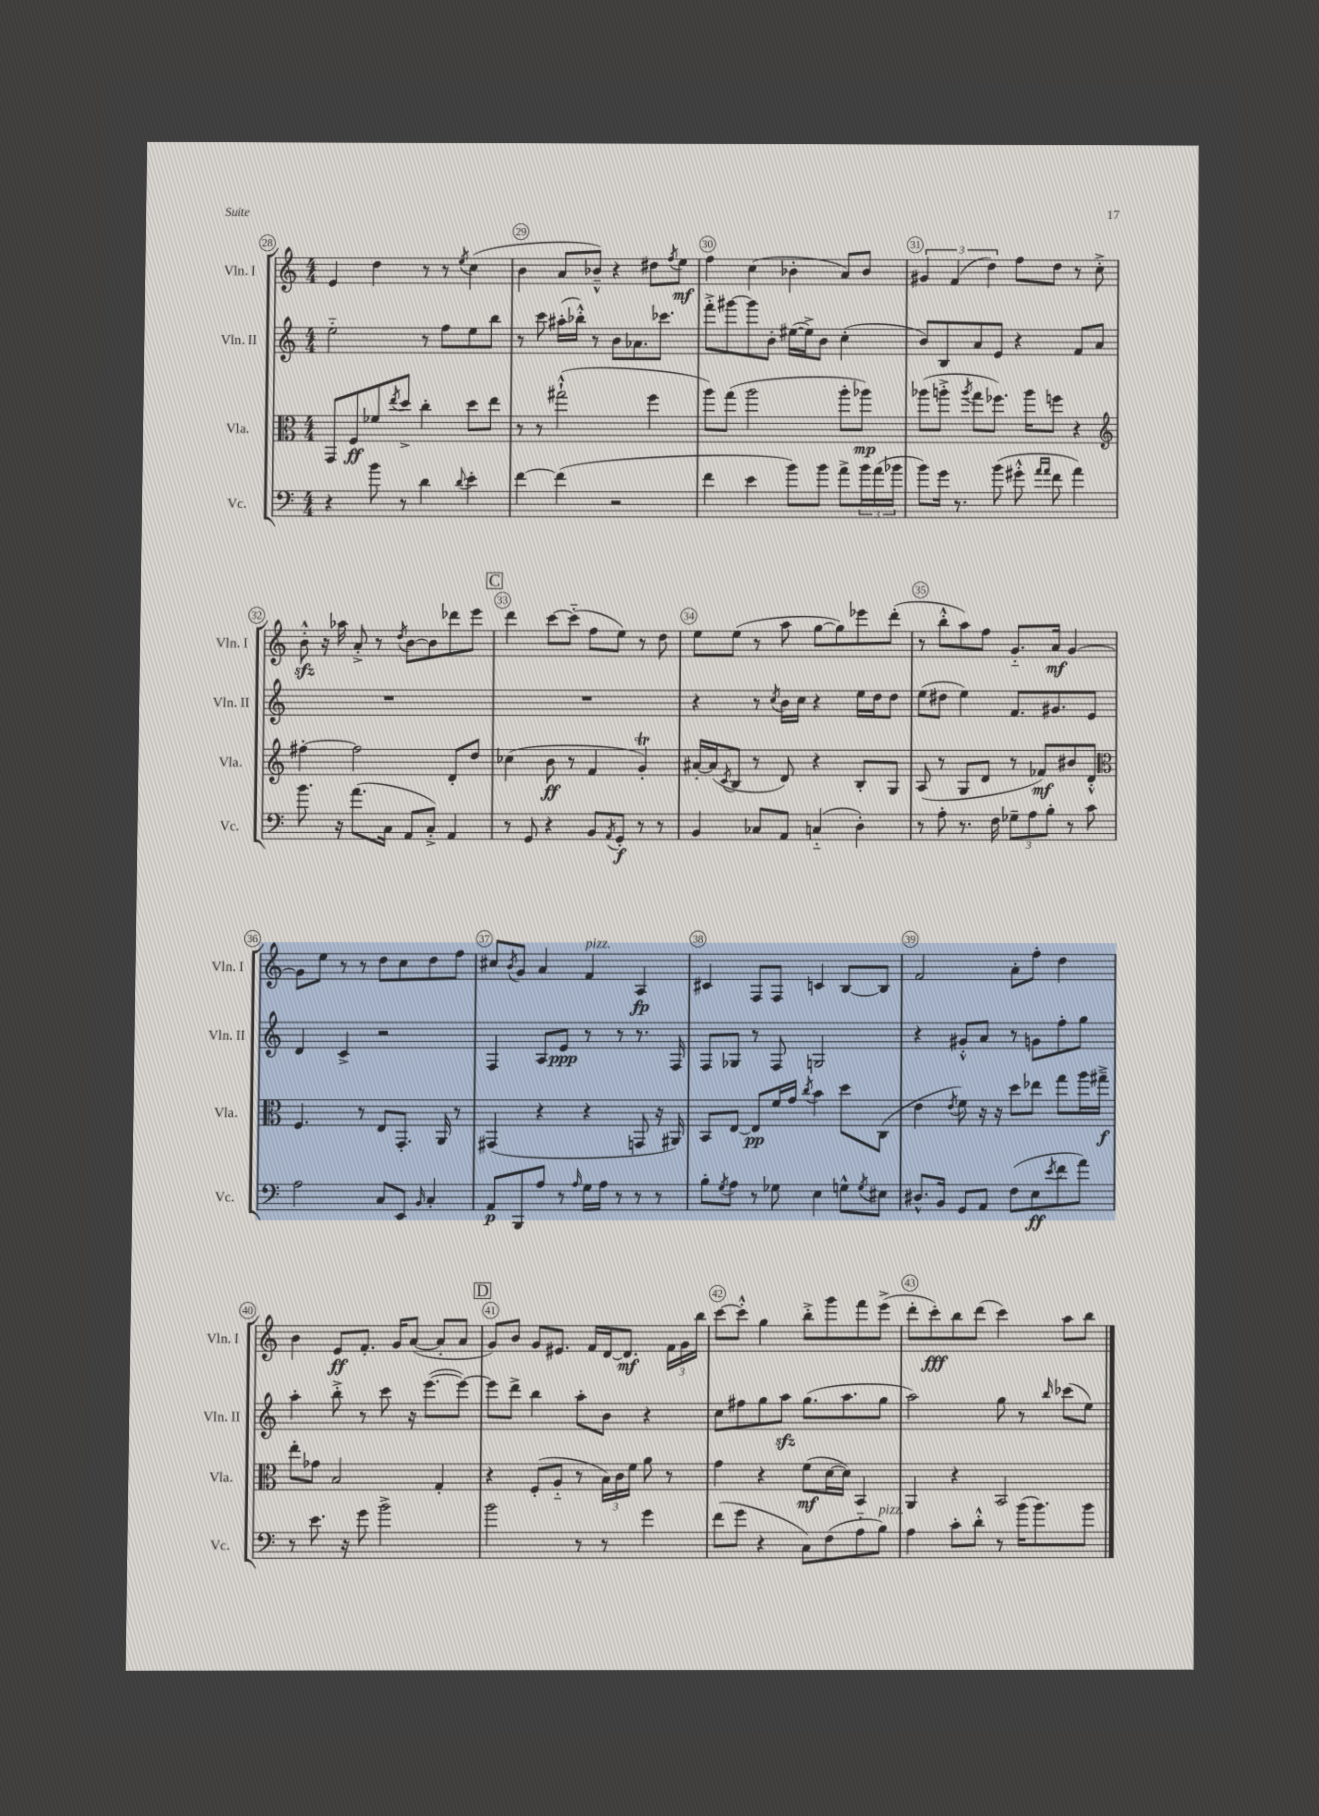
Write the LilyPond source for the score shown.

<<
\new StaffGroup <<
\new Staff = "s0" \with { instrumentName = "Vln. I" shortInstrumentName = "Vln. I" } {
    \clef treble \key c \major \numericTimeSignature \time 4/4
    e'4 d''4 r8 r8 \acciaccatura { e''8 } c''4( |
    b'4 a'8 bes'8---^) r4 dis''8 \acciaccatura { f''8 } e''8\mf |
    f''4 c''4( bes'4-. a'8) bes'8 |
    \tuplet 3/2 { gis'4 f'4( d''4) } f''8 d''8 r8 c''8-.-> |
    b'8-.-^\sfz r16 aes''16 a'8-.-> r8 \acciaccatura { d''8 } b'8~ b'8 des'''8 e'''8 |
    \mark \markup { \box "C" } d'''4 c'''8~ c'''8-_( f''8 e''8) r8 d''8 |
    e''8 e''8( r8 a''8 g''8~ g''8) ees'''8 d'''8-.( |
    r8 b''8-.-^ a''8) f''8 g'8.-_ a'16\mf g'4~ |
    g'8 e''8 r8 r8 d''8 c''8 d''8 f''8 |
    cis''8 \acciaccatura { b'8 } g'8 a'4 f'4^\markup { \italic "pizz." } a4\fp |
    cis'4 f8 f8 c'4 b8~ b8 |
    f'2 a'8-. f''8-. d''4 |
    b'4 e'8\ff f'8.-. g'16 a'8~( a'8-. a'8 |
    \mark \markup { \box "D" } g'8) b'8 g'8 eis'8. f'16 d'16~ d'8.\mf \tuplet 3/2 { f'16 g'16 b''16 } |
    c'''8~ c'''8-.-^ g''4 b''8-.-> g'''8 f'''8 e'''8->( |
    d'''8-. c'''8-.\fff) b''8 d'''8( c'''4) a''8 b''8 \bar "|." |
}
\new Staff = "s1" \with { instrumentName = "Vln. II" shortInstrumentName = "Vln. II" } {
    \clef treble \key c \major \numericTimeSignature \time 4/4
    e''2-_ r8 f''8 e''8 b''8 |
    r8 c'''8 ais''16-.( bes''16-.-^) r8 b'8 aes'8. ces'''8. |
    f'''8-.-> gis'''8~ gis'''8 b'8-. eis''16~( eis''16->) b'8 c''4-.( |
    b'8) b8 a'8 e'8 r4 f'8 a'8 |
    R1 |
    \mark \markup { \box "C" } R1 |
    r4 r8 \acciaccatura { c''8 } b'16 c''16 r4 e''16 d''16 d''8 |
    e''8( dis''8 e''4) f'8. gis'8. e'8 |
    d'4 c'4-> r2 |
    f4 a8 e'8\ppp r8 r8 r8. f16 |
    f8 ges8 r8 f8 g2 |
    r4 gis'8-.-^ a'8 r8 g'8 f''8-. g''8 |
    a''4-. b''8-.-> r8 c'''8 r16 e'''8.~( e'''8~) |
    \mark \markup { \box "D" } e'''8 d'''8-> b''4 a''8-. b'8 r4 |
    c''8 fis''8 g''8 a''8\sfz g''8.( a''8. g''8 |
    a''2) g''8 r8 \grace { b''16 } ces'''8( e''8) \bar "|." |
}
\new Staff = "s2" \with { instrumentName = "Vla." shortInstrumentName = "Vla." } {
    \clef alto \key c \major \numericTimeSignature \time 4/4
    g,8 f8\ff fes'8 \acciaccatura { e''8 } d''8-> c''4-. d''8 e''8 |
    r8 r8 gis''2-!-^( f''4 |
    a''8) g''8( a''2 a''8-. aes''8\mp) |
    aes''8( a''8-.-> \acciaccatura { a''8 } g''8 fes''8.) a''16 f''8 r4 |
    \clef treble fis''4~-. fis''2 d'8-. d''8 |
    \mark \markup { \box "C" } ces''4( b'8\ff r8 f'4 g'4-.\trill) |
    ais'16~-. ais'16( \acciaccatura { c'8 } b8 r8 d'8) r4 b8-. g8 |
    a8( r8 g8 d'8 r8 fes'8\mf) bis'8 d'8-.-^ |
    \clef alto f4. r8 e8 g,8.-. a,16 r8 |
    gis,4( r4 r4 g,8 r16 ais,16) |
    b,8 e8~ e8\pp f'16 g'16 \acciaccatura { c''8 } b'4 d''8 c8( |
    e'4 \acciaccatura { e'8 } f'8) r16 r16 d''8 ees''8 g''8 a''16 gis''16--->\f |
    e''8-. ges'8 b2 g4-. |
    \mark \markup { \box "D" } r4 f8-.( a8-_ r8 \tuplet 3/2 { b16) c'16 f'16 } a'8 r8 |
    g'4 r4 f'8\mf( d'16~ d'16) b,4 |
    a,4 r4 b,2 \bar "|." |
}
\new Staff = "s3" \with { instrumentName = "Vc." shortInstrumentName = "Vc." } {
    \clef bass \key c \major \numericTimeSignature \time 4/4
    r4 b'8 r8 d'4 \appoggiatura { d'8 } e'4-. |
    f'4~ f'4( r2 |
    f'4 e'4 b'8) b'8 a'8-> \tuplet 3/2 { b'16 a'16( bes'16 } |
    b'8) g'16 r8. b'8( gis'8-.-^ \grace { a'16 a'16 } f'8 a'4) |
    b'8. r16 a'8.( c16 a,8 c8-.->) a,4 |
    \mark \markup { \box "C" } r8 g,8 r4 b,8 \acciaccatura { a,8 } g,8-.\f r8 r8 |
    b,4 ces8 a,8 c4-_( d4-.) |
    r8 a8-. r8. f16 \tuplet 3/2 { ges8-- a8 b8-. } r8 c'8 |
    a2 c8 e,8 \grace { b,16 } c4-. |
    a,8\p b,,8 a8 r8 \grace { a16 } g16 a16 r8 r8 r8 |
    b8-. \acciaccatura { g8 } a8 r8 ges8 e4 g8-^ \acciaccatura { g8 } eis8 |
    dis8.-^ b,16 g,8 a,8 f8( e8\ff \acciaccatura { e'8 } f'8 a'8) |
    r8 e'8. r16 g'8 b'2-> |
    \mark \markup { \box "D" } b'2 r8 r8 g'4 |
    f'8( g'8 r4 c8) f8( a8-_ b8^\markup { \italic "pizz." }) |
    a4 c'8-. d'8-.-^ r8 b'16( b'8.) b'8 \bar "|." |
}
>>
>>
\layout { \context { \Score currentBarNumber = #28 \override BarNumber.break-visibility = ##(#f #t #t) barNumberVisibility = #all-bar-numbers-visible \override BarNumber.stencil = #(make-stencil-circler 0.1 0.3 ly:text-interface::print) } }
